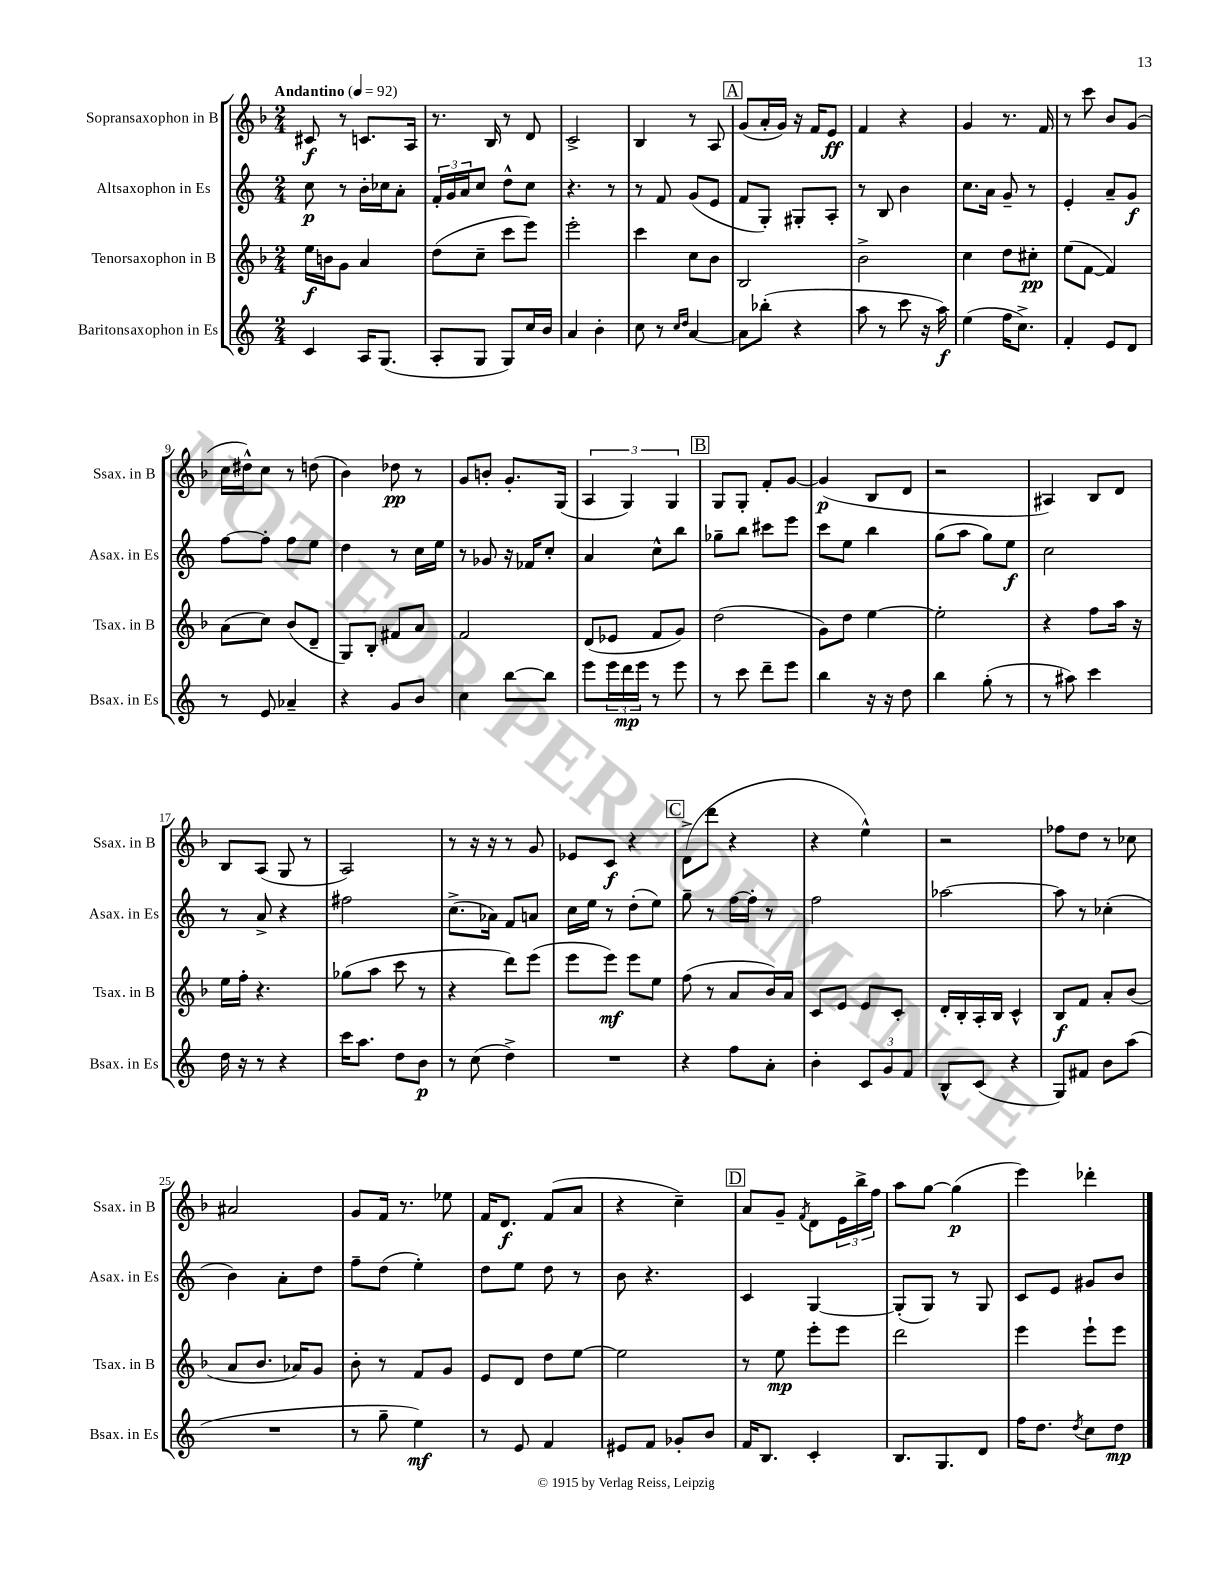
<<
\new StaffGroup <<
\new Staff = "s0" \with { instrumentName = "Sopransaxophon in B" shortInstrumentName = "Ssax. in B" } {
    \clef treble \key f \major \numericTimeSignature \time 2/4 \tempo "Andantino" 4 = 92
    cis'8\f r8 c'8. a16 |
    r8. bes16 r8 d'8 |
    c'2-> |
    bes4 r8 a8 |
    \mark \markup { \box "A" } g'8( a'16-. g'16) r16 f'16 e'8\ff |
    f'4 r4 |
    g'4 r8. f'16 |
    r8 c'''8 bes'8 g'8( |
    c''16 dis''16-^) c''8 r8 d''8( |
    bes'4) des''8\pp r8 |
    g'8 b'8-. g'8.-. g16( |
    \tuplet 3/2 { a4 g4) g4 } |
    \mark \markup { \box "B" } g8 g8-. f'8-. g'8~ |
    g'4\p( bes8 d'8 |
    r2 |
    ais4) bes8 d'8 |
    bes8 a8( g8 r8 |
    a2) |
    r8 r16 r16 r8 g'8 |
    ees'8 c'8\f r4 |
    \mark \markup { \box "C" } d'8->( d'''8 r4 |
    r4 e''4-^) |
    r2 |
    fes''8 d''8 r8 ces''8 |
    ais'2 |
    g'8 f'16 r8. ees''8 |
    f'16 d'8.\f f'8( a'8 |
    r4 c''4--) |
    \mark \markup { \box "D" } a'8 g'8-- \acciaccatura { f'8 } d'8 \tuplet 3/2 { e'16 bes''16-> f''16 } |
    a''8 g''8~ g''4\p( |
    e'''4) des'''4-. \bar "|." |
}
\new Staff = "s1" \with { instrumentName = "Altsaxophon in Es" shortInstrumentName = "Asax. in Es" } {
    \clef treble \key c \major \numericTimeSignature \time 2/4
    c''8\p r8 b'16-. ces''16 a'8-. |
    \tuplet 3/2 { f'16-. g'16 a'16 } c''8 d''8-^ c''8 |
    r4. r8 |
    r8 f'8 g'8( e'8 |
    \mark \markup { \box "A" } f'8 g8-.) gis8-. a8-. |
    r8 b8 b'4 |
    c''8. a'16 g'8-- r8 |
    e'4-. a'8-- g'8\f |
    f''8~ f''8-. f''8 e''8 |
    d''4 r8 c''16 e''16 |
    r8 ges'8 r16 fes'16 c''8-. |
    a'4 c''8-^ b''8 |
    \mark \markup { \box "B" } ges''8-- b''8 cis'''8 e'''8 |
    c'''8 e''8 b''4 |
    g''8( a''8 g''8) e''8\f |
    c''2 |
    r8 a'8-> r4 |
    fis''2 |
    c''8.->( aes'16) f'8 a'8 |
    c''16 e''16 r8 d''8-.( e''8) |
    \mark \markup { \box "C" } g''8-- r8 f''16~ f''16-. r8 |
    f''2 |
    aes''2~ |
    aes''8 r8 ces''4-.( |
    b'4) a'8-. d''8 |
    f''8-- d''8( e''4-.) |
    d''8 e''8 d''8 r8 |
    b'8 r4. |
    \mark \markup { \box "D" } c'4 g4~ |
    g8-.( g8) r8 g8 |
    c'8 e'8 gis'8 b'8 \bar "|." |
}
\new Staff = "s2" \with { instrumentName = "Tenorsaxophon in B" shortInstrumentName = "Tsax. in B" } {
    \clef treble \key f \major \numericTimeSignature \time 2/4
    e''16\f b'16 g'8 a'4 |
    d''8( c''8-- c'''8 e'''8) |
    e'''2-. |
    c'''4 c''8 bes'8 |
    \mark \markup { \box "A" } bes2 |
    bes'2-> |
    c''4 d''8 cis''8-.\pp |
    e''8( f'8~ f'4) |
    a'8( c''8) bes'8( d'8-- |
    g8) bes8-. fis'8 a'8 |
    f'2 |
    d'8( ees'8 f'8 g'8) |
    \mark \markup { \box "B" } d''2( |
    g'8) d''8 e''4~ |
    e''2-. |
    r4 f''8 a''16 r16 |
    e''16 f''16-. r4. |
    ges''8( a''8 c'''8 r8 |
    r4 d'''8) e'''8( |
    e'''8 e'''8\mf) e'''8 e''8 |
    \mark \markup { \box "C" } f''8( r8 a'8 bes'16) a'16 |
    c'8 e'8 e'8 c'8-. |
    d'16-. bes16-. a16-. bes16 c'4-^ |
    bes8\f f'8 a'8-. bes'8( |
    a'8 bes'8. aes'16) g'8 |
    bes'8-. r8 f'8 g'8 |
    e'8 d'8 d''8 e''8~ |
    e''2 |
    \mark \markup { \box "D" } r8 e''8\mp e'''8-. e'''8 |
    d'''2 |
    e'''4 e'''8-! e'''8 \bar "|." |
}
\new Staff = "s3" \with { instrumentName = "Baritonsaxophon in Es" shortInstrumentName = "Bsax. in Es" } {
    \clef treble \key c \major \numericTimeSignature \time 2/4
    c'4 a16 g8.( |
    a8-. g8 g8) c''16 b'16 |
    a'4 b'4-. |
    c''8 r8 \grace { c''16 d''16 } a'4~ |
    \mark \markup { \box "A" } a'8 bes''8-.( r4 |
    a''8 r8 c'''8 r16 a''16\f) |
    e''4( f''16 c''8.->) |
    f'4-. e'8 d'8 |
    r8 e'8 aes'4-- |
    r4 g'8 b'8 |
    c''4 b''8~ b''8 |
    e'''8 \tuplet 3/2 { e'''16 d'''16\mp e'''16 } r8 e'''8 |
    \mark \markup { \box "B" } r8 c'''8 d'''8-- e'''8 |
    b''4 r16 r16 d''8 |
    b''4 g''8-.( r8 |
    r8 ais''8) c'''4 |
    d''16 r16 r8 r4 |
    c'''16 a''8. d''8 b'8\p |
    r8 c''8( d''4->) |
    R2 |
    \mark \markup { \box "C" } r4 f''8 a'8-. |
    b'4-. \tuplet 3/2 { c'8 g'8 f'8 } |
    b8-^ c'8( r4 |
    g8) fis'8 b'8 a''8( |
    R2 |
    r8 g''8-- e''4\mf) |
    r8 e'8 f'4 |
    eis'8 f'8 ges'8-. b'8 |
    \mark \markup { \box "D" } f'16 b8. c'4-. |
    b8. g8. d'8 |
    f''16 d''8. \acciaccatura { d''8 } c''8 d''8\mp \bar "|." |
}
>>
>>
